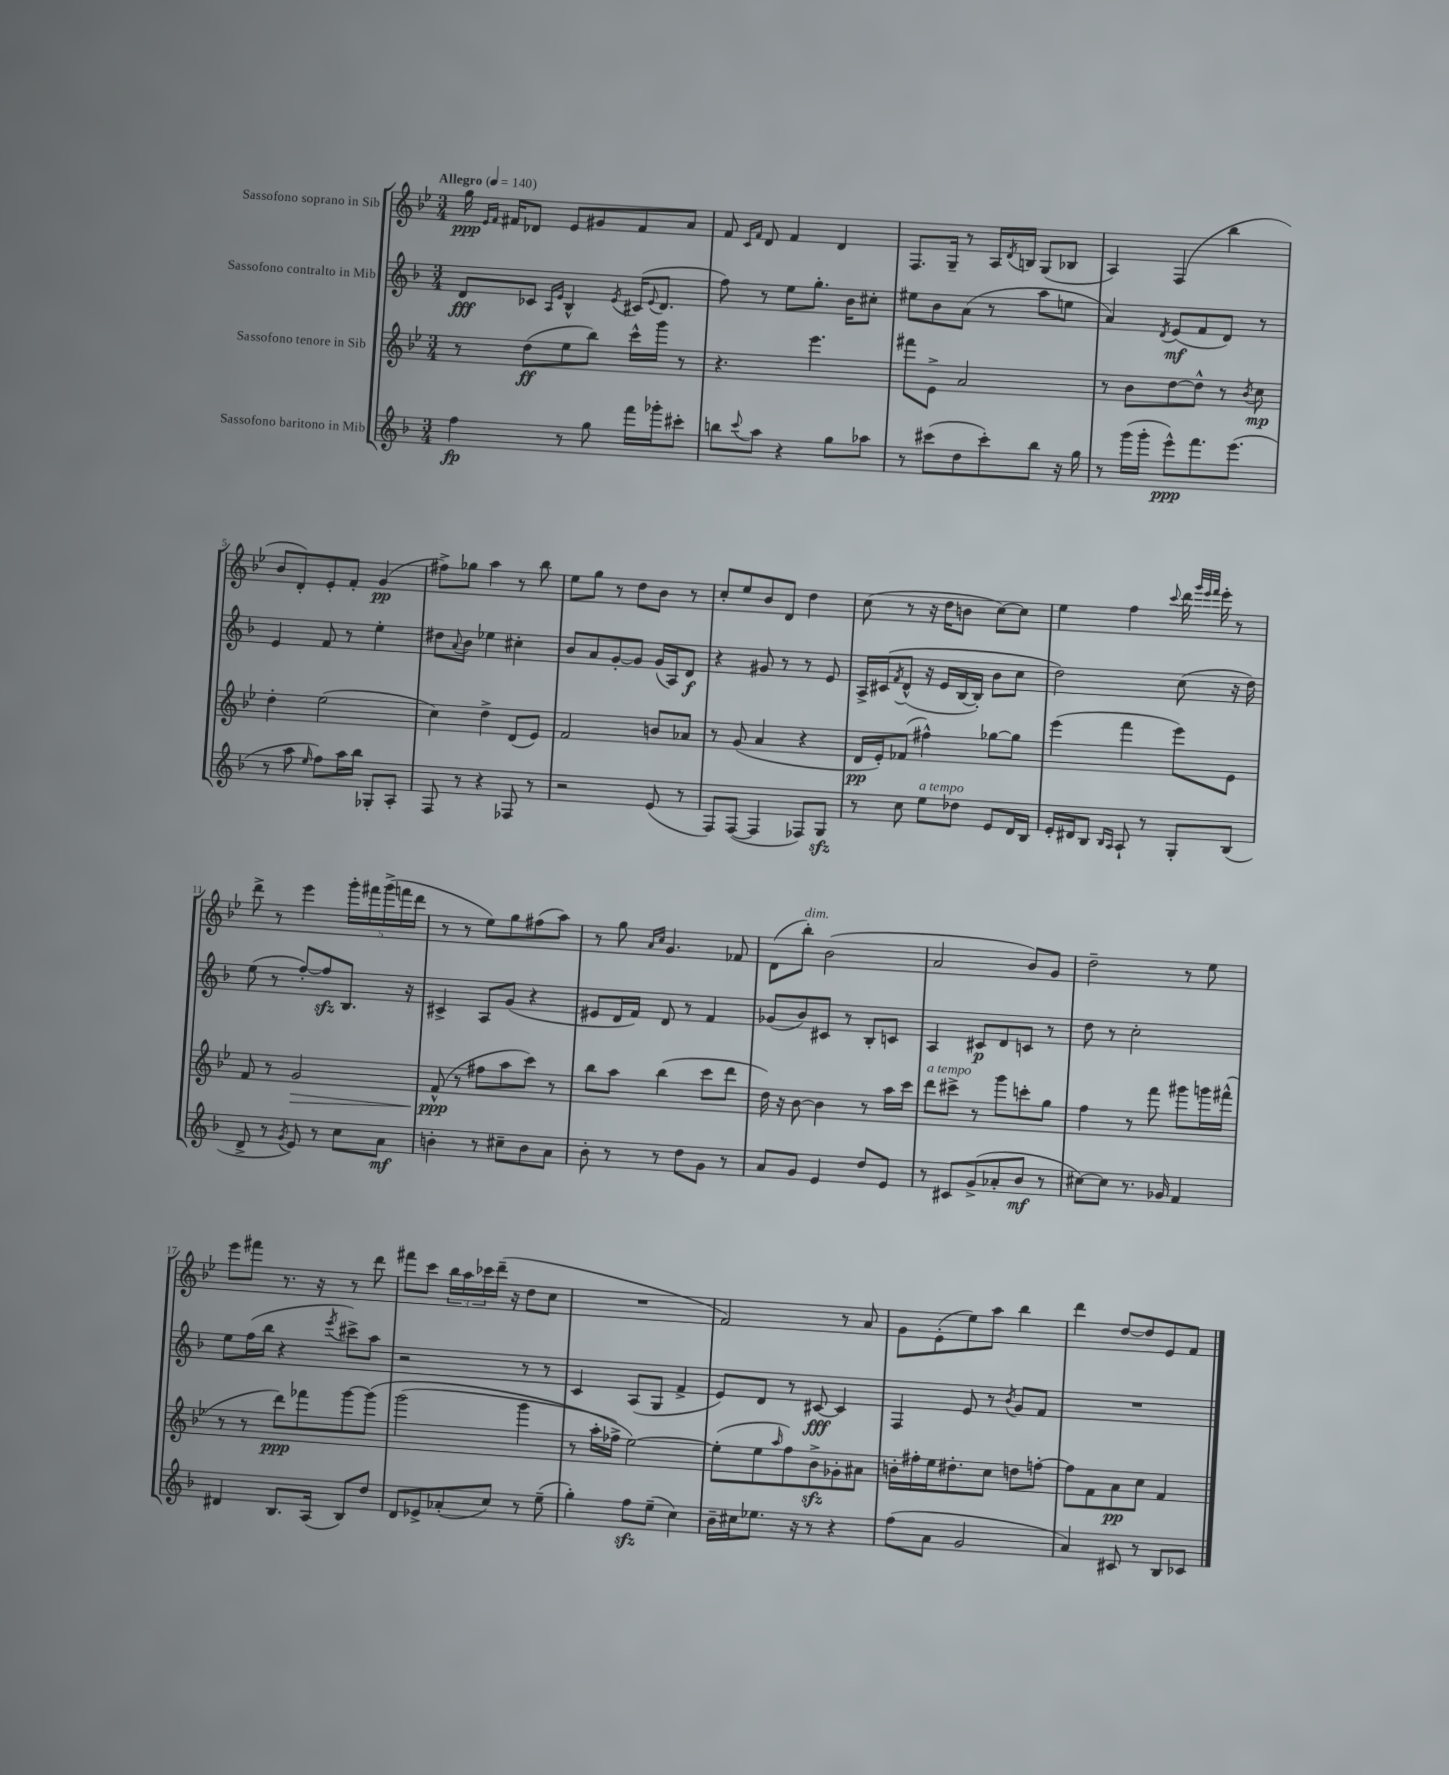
<<
\new StaffGroup <<
\new Staff = "s0" \with { instrumentName = "Sassofono soprano in Sib" } {
    \clef treble \key bes \major \numericTimeSignature \time 3/4 \tempo "Allegro" 4 = 140
    g''16\ppp \grace { ees'16 f'16 } fis'16 des'8 ees'8 gis'8 fis'8 a'8 |
    f'8 \grace { c'16 f'16 } d'8 f'4 d'4 |
    f8. g16-- r8 a16 \acciaccatura { d'8 } b16 g8( bes8 |
    a4) f4( bes''4 |
    bes'8 d'8-.) ees'8-. f'8-. g'4\pp( |
    fis''8->) ges''8 a''4 r8 bes''8 |
    ees''8 g''8 r8 d''8 bes'8 r8 |
    c''8-. ees''8 bes'8 d'8 d''4 |
    c''8( r8 r16 d''16 b'8 c''8~) c''8 |
    ees''4 f''4 \appoggiatura { c'''8 } d'''16 \grace { g'''32 ees'''32 f'''32 } ees'''16-. r8 |
    d'''8-> r8 ees'''4 \tuplet 5/4 { g'''16-. fis'''16 g'''16->( f'''16 d'''16 } |
    r8 r8 ees''8) g''8 fis''8( a''8) |
    r8 g''8 \grace { a'16 c''16 } g'4. fes'8 |
    d'8( bes''8-.^\markup { \italic "dim." }) bes'2( |
    a'2 bes'8) g'8 |
    d''2-- r8 ees''8 |
    ees'''8 fis'''8 r8. r16 r8 d'''8 |
    fis'''8 c'''8 \tuplet 3/2 { bes''16 a''16 ces'''16 } d'''16--( r16 d''8 c''8 |
    R2. |
    f'2) r8 a'8 |
    g'8 ees'8-.( ees''8) a''8 bes''4 |
    d'''4 d''8~ d''8 ees'8 f'8 \bar "|." |
}
\new Staff = "s1" \with { instrumentName = "Sassofono contralto in Mib" } {
    \clef treble \key f \major \numericTimeSignature \time 3/4
    d'8\fff ces'8 \grace { a16 e'16 } bes4-^ \acciaccatura { e'8 } cis'16( \appoggiatura { e'8 } d'8. |
    f''8) r8 e''8 g''8.-. bes'16 cis''8-. |
    eis''8 bes'8 a'8( r8 a''8 e''8 |
    a'4) \acciaccatura { d'8 } e'8\mf( f'8 d'8) r8 |
    e'4 f'8 r8 e''4-. |
    dis''8 \appoggiatura { a'8 } bes'8 ees''4 cis''4-. |
    bes'8 a'8 g'8~-. g'8 g'16( a16) d'8\f |
    r4 gis'8 r8 r8 e'8 |
    a16-> cis'16\( \acciaccatura { f'8 } d'8-^( r16 e'16 bes16~ bes16-.) bes'8 c''8 |
    d''2\) c''8( r16 d''16) |
    e''8( r8 f''8~-.) f''8\sfz bes8. r16 |
    cis'4-> a8 g'8( r4 |
    eis'8 d'16 f'16) d'8 r8 f'4 |
    ges'8( bes'8) cis'8 r8 bes8-. c'8 |
    a4 cis'8\p d'8 c'8 r8 |
    d''8 r8 c''2-. |
    e''8 f''16( bes''16 r4 \acciaccatura { e'''8 } cis'''8->) a''8 |
    r2 r8 r8 |
    c'4 a8( g8 f'4-> |
    e'8) d'8 r8 cis'8~\fff cis'4 |
    f4 e'8 r8 \acciaccatura { bes'8 } g'8 f'8 |
    R2. \bar "|." |
}
\new Staff = "s2" \with { instrumentName = "Sassofono tenore in Sib" } {
    \clef treble \key bes \major \numericTimeSignature \time 3/4
    r8 d''8\ff( ees''8 bes''8) c'''16-^ g'''16 r8 |
    r4. ees'''4. |
    fis'''8 ees'8-> a'2 |
    r8 bes'8 d''8~ d''8-^ r8 \acciaccatura { bes'8 } c''8\mp |
    d''4-. ees''2( |
    c''4) d''4-> d'8( ees'8) |
    f'2 b'8 aes'8 |
    r8 g'8( a'4 r4 |
    d'16\pp ees'16-.) fes'8( fis''4-^) ges''8~ ges''8 |
    ees'''4( f'''4 ees'''8) ees'8 |
    f'8 r8 g'2\> |
    f'8-^\ppp\!( r8 fis''8 a''8 c'''8) r8 |
    bes''8 a''8 bes''4( c'''8 d'''8 |
    d''16) r16 bes'8~ bes'4 r8 a''16 c'''16 |
    d'''8^\markup { \italic "a tempo" } cis'''8-> r8 g'''8 c'''8-. g''8 |
    f''4 r8 f'''8 gis'''8 g'''16 fis'''16-^( |
    r8 r8 d'''8\ppp) fes'''8 g'''8~ g'''8\( |
    g'''2( g'''4 |
    r8 a''16-. fes''16->) ees''2~\) |
    ees''8-.( ees''8 \grace { a''16 } f''8) bes'8->\sfz ges'8-. ais'8 |
    b'16-. fis''16-. ees''16 dis''8.-. c''8 d''8 f''8~-. |
    f''8 f'8 a'8\pp c''8 f'4 \bar "|." |
}
\new Staff = "s3" \with { instrumentName = "Sassofono baritono in Mib" } {
    \clef treble \key f \major \numericTimeSignature \time 3/4
    f''4\fp r8 g''8 f'''16 ges'''16-. cis'''8-. |
    b''8 \appoggiatura { c'''8 } a''8 r4 g''8 aes''8 |
    r8 cis'''8( d''8 cis'''8-.) bes''8 r16 g''16 |
    r8 g'''16( g'''16-. e'''8-^\ppp) f'''8. e'''8.( |
    r8 a''8 \grace { e''16 } f''8) a''16 bes''16 ges8-. a8-. |
    f8 r8 r4 fes8 r8 |
    r2 e'8( r8 |
    f8) f8~( f4 fes8) g8\sfz |
    r8 c''8 e''8^\markup { \italic "a tempo" } des''8 e'8 d'16 bes16 |
    e'16-. dis'16 bes8 \grace { bes16 a16 } a8-! r8 g8-. bes8( |
    d'8-> r8 \acciaccatura { g'8 } e'8) r8 c''8 a'8\mf |
    b'4-. r8 cis''8-- b'8 a'8 |
    bes'8-. r8 r8 d''8 g'8 r8 |
    a'8 g'8 e'4 d''8 e'8 |
    r8 cis'8 g'8->( aes'8-. bes'8\mf r8 |
    cis''8~) cis''8 r8. ges'16 f'4 |
    dis'4 bes8. a16( bes8) d''8 |
    d'8 ees'8-> aes'8-.( c''8) r8 e''8--( |
    g''4-.) f''8\sfz e''8--( c''4) |
    bes'16-- cis''16 ees''8. r16 r8 r4 |
    f''8( a'8 g'2 |
    a'4) cis'8 r8 bes8 ces'8 \bar "|." |
}
>>
>>
